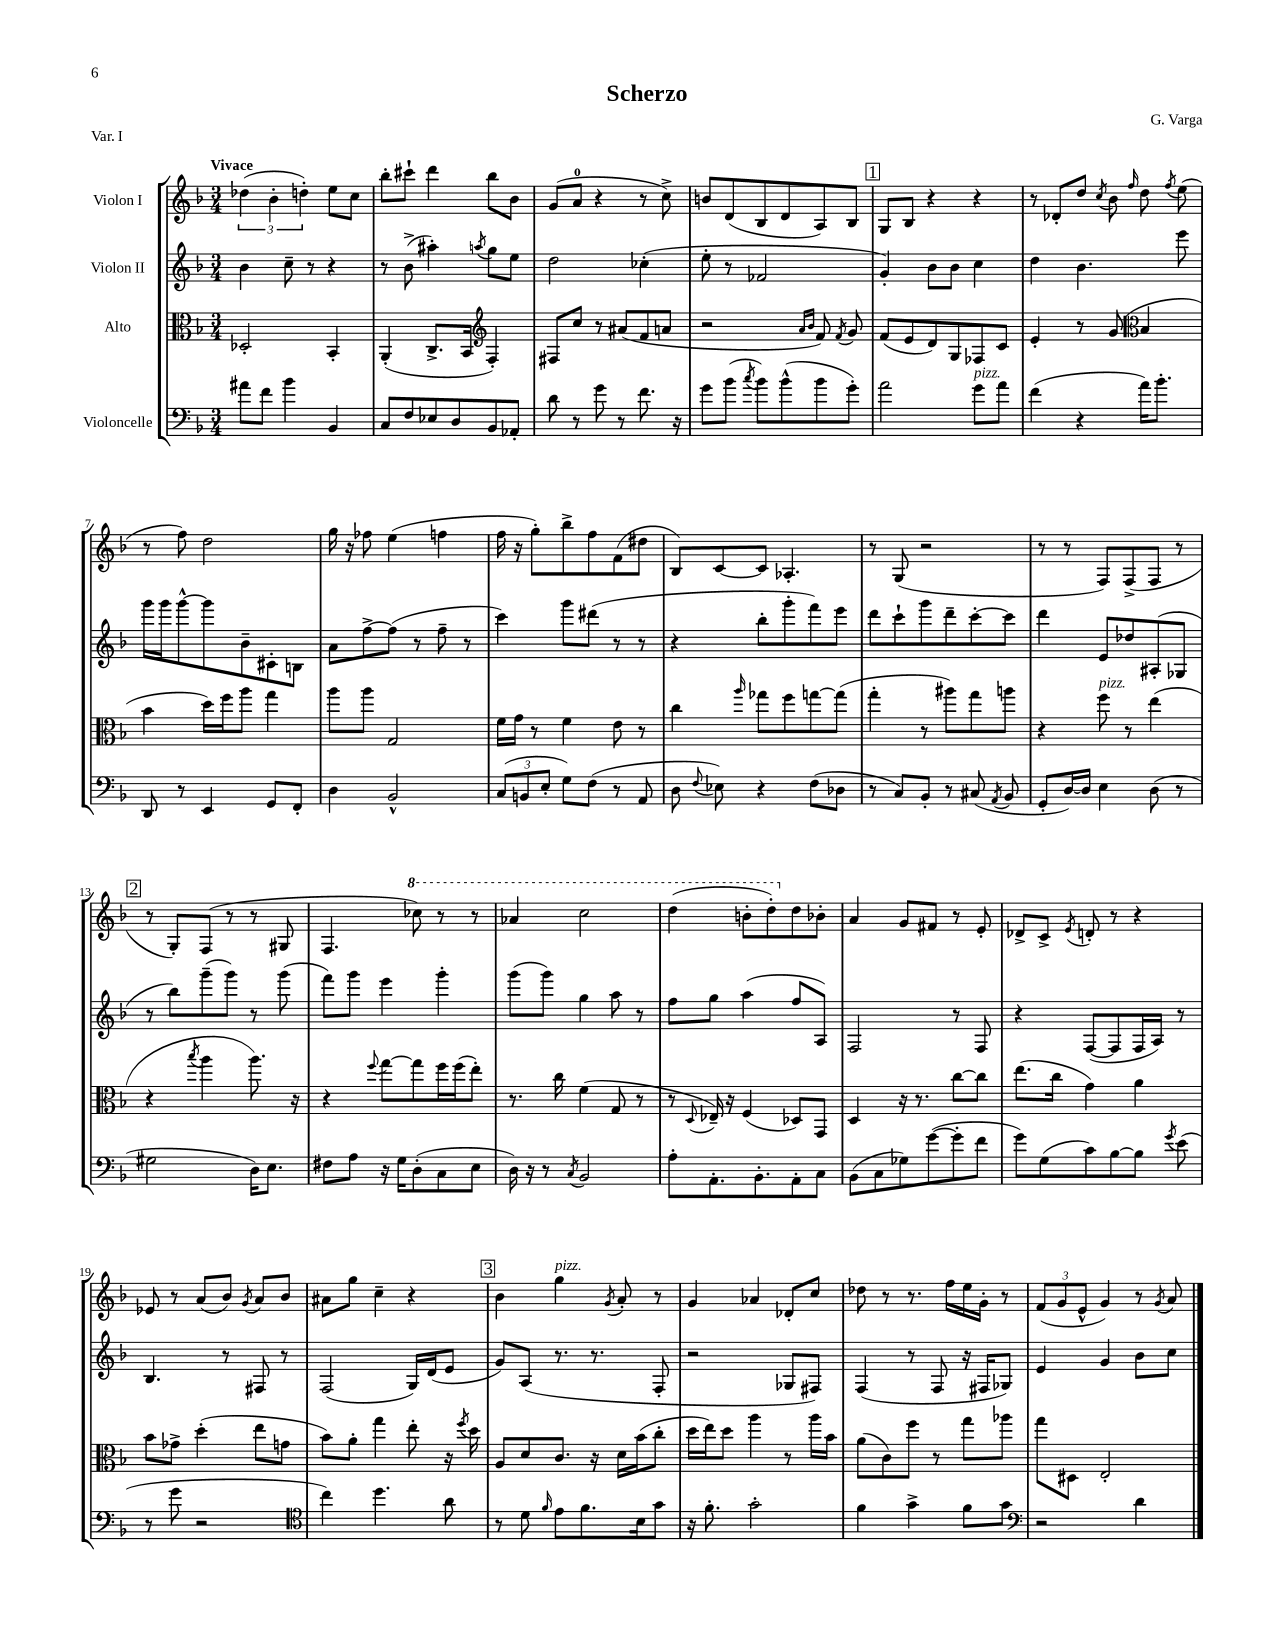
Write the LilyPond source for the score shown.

\header { title = "Scherzo" composer = "G. Varga" piece = "Var. I" }
<<
\new StaffGroup <<
\new Staff = "s0" \with { instrumentName = "Violon I" } {
    \clef treble \key f \major \numericTimeSignature \time 3/4 \tempo "Vivace"
    \autoBeamOff \tuplet 3/2 { des''4( bes'4-. d''4-.) } e''8[ c''8] |
    bes''8[-. cis'''8]-! d'''4 bes''8[ bes'8] |
    g'8[( a'8]-0 r4 r8 c''8->) |
    b'8[ d'8( bes8 d'8 a8) bes8] |
    \mark \markup { \box "1" } g8[ bes8] r4 r4 |
    r8 des'8[-. d''8] \acciaccatura { c''8 } bes'8 \grace { f''16 } d''8 \acciaccatura { f''8 } e''8( |
    r8 f''8) d''2 |
    g''16 r16 fes''8 e''4( f''4 |
    f''16 r16 g''8[-.) bes''8-> f''8 f'8( dis''8] |
    bes8[) c'8~ c'8] aes4.-. |
    r8 g8( r2 |
    r8 r8 f8[) f8->( f8] r8 |
    \mark \markup { \box "2" } r8 g8[-.) f8]( r8 r8 gis8 |
    f4. \ottava #1 ces'''8) r8 r8 |
    aes''4 c'''2 |
    d'''4( b''8[-. d'''8-.) \ottava #0 d''8 bes'!8]-. |
    a'4 g'8[ fis'8] r8 e'8-. |
    des'8[-> c'8]-> \acciaccatura { e'8 } d'8-. r8 r4 |
    ees'8 r8 a'8[( bes'8]) \acciaccatura { g'8 } a'8[ bes'8] |
    ais'8[ g''8] c''4-- r4 |
    \mark \markup { \box "3" } bes'4 g''4^\markup { \italic "pizz." } \acciaccatura { g'8 } a'8-. r8 |
    g'4 aes'4 des'8[-. c''8] |
    des''8 r8 r8. f''16[ e''16 g'16]-. r8 |
    \tuplet 3/2 { f'8[( g'8 e'8]-^ } g'4) r8 \acciaccatura { g'8 } a'8 \bar "|." |
}
\new Staff = "s1" \with { instrumentName = "Violon II" } {
    \clef treble \key f \major \numericTimeSignature \time 3/4
    \autoBeamOff bes'4 c''8-- r8 r4 |
    r8 bes'8->( ais''4-.) \acciaccatura { a''8 } g''8[ e''8] |
    d''2 ces''4-.( |
    e''8-. r8 fes'2 |
    \mark \markup { \box "1" } g'4-.) bes'8[ bes'8] c''4 |
    d''4 bes'4. e'''8 |
    g'''16[ g'''16 g'''8~-^ g'''8 bes'8-- cis'8-. b8] |
    a'8[ f''8~-> f''8]( r8 f''8-- r8 |
    c'''4) g'''8[ dis'''8]( r8 r8 |
    r4 bes''8[-. g'''8-. f'''8) e'''8] |
    d'''8[ c'''8-! g'''8 d'''8-- c'''8~-. c'''8] |
    d'''4 e'8[ des''8 ais8-.( ges8] |
    \mark \markup { \box "2" } r8 bes''8[) g'''8--( g'''8]) r8 g'''8( |
    f'''8[) g'''8] e'''4 g'''4-. |
    g'''8[( g'''8]) g''4 a''8 r8 |
    f''8[ g''8] a''4( f''8[ a8]) |
    f2 r8 f8 |
    r4 f8[~( f8 f16 a16]) r8 |
    bes4. r8 fis8 r8 |
    f2( g16[) d'16( e'8] |
    \mark \markup { \box "3" } g'8[) a8]( r8. r8. f8-. |
    r2 ges8[ fis8]) |
    f4( r8 f8 r16 fis16[ ges8]) |
    e'4 g'4 bes'8[ c''8] \bar "|." |
}
\new Staff = "s2" \with { instrumentName = "Alto" } {
    \clef alto \key f \major \numericTimeSignature \time 3/4
    \autoBeamOff des2-. bes,4-. |
    a,4-.( c8.[-> bes,16] \clef treble f4-.) |
    fis8[ c''8] r8 ais'8[( f'8 a'8] |
    r2 \grace { a'16[ bes'16] } f'8) \acciaccatura { f'8 } g'8 |
    \mark \markup { \box "1" } f'8[( e'8 d'8) g8 fes8 c'8] |
    e'4-. r8 g'8( \clef alto bes4 |
    bes'4 d''16[) f''16 a''8] g''4 |
    a''8[ a''8] g2 |
    f'16[ g'16] r8 f'4 e'8 r8 |
    c''4 \grace { a''16 } ges''8[ f''8 g''8~ g''8]( |
    g''4-. r8 ais''8[) g''8 a''8] |
    r4 f''8^\markup { \italic "pizz." } r8 e''4( |
    \mark \markup { \box "2" } r4 \acciaccatura { bes''8 } a''4 a''8.) r16 |
    r4 \appoggiatura { f''8 } g''8[~ g''8 f''16 f''16( e''8]-.) |
    r8. c''16 f'4( g8 r8 |
    r8 \appoggiatura { d8 } ees16--) r16 f4( des8[) g,8] |
    d4 r16 r8. c''8[~ c''8] |
    e''8.[( c''16] g'4) a'4 |
    bes'8[ ges'8]-> d''4-.( e''8[ g'8] |
    bes'8[) a'8]-. g''4 e''8-. r16 \acciaccatura { f''8 } d''16 |
    \mark \markup { \box "3" } a8[ d'8 c'8.] r16 d'16[ bes'16( c''8]-. |
    d''16[ e''16) d''8] a''4 r8 a''16[ bes'16] |
    a'8[( c'8) f''8] r8 g''8[ aes''8] |
    g''8[ dis8] e2-. \bar "|." |
}
\new Staff = "s3" \with { instrumentName = "Violoncelle" } {
    \clef bass \key f \major \numericTimeSignature \time 3/4
    \autoBeamOff ais'8[ f'8] bes'4 bes,4 |
    c8[ f8 ees8 d8 bes,8 aes,8]-. |
    d'8 r8 g'8 r8 f'8. r16 |
    g'8[ bes'8]( \acciaccatura { c''8 } bes'8[) bes'8-^( bes'8 g'8]-.) |
    \mark \markup { \box "1" } a'2 g'8[^\markup { \italic "pizz." } a'8] |
    f'4( r4 a'16[) bes'8.]-. |
    d,8 r8 e,4 g,8[ f,8]-. |
    d4 bes,2-^ |
    \tuplet 3/2 { c8[( b,8 e8]-. } g8[) f8]( r8 a,8 |
    d8 \appoggiatura { f8 } ees8) r4 f8[( des8] |
    r8 c8[) bes,8]-. r8 cis8( \acciaccatura { a,8 } bes,8 |
    g,8[-. d16~) d16] e4 d8( r8 |
    \mark \markup { \box "2" } gis2 d16[) e8.] |
    fis8[ a8] r16 g16[ d8-.( c8 e8] |
    d16) r16 r8 \acciaccatura { c8 } bes,2 |
    a8[-. a,8.-. bes,8.-. a,8-. c8] |
    bes,8[( c8 ges8) g'8~( g'8-. f'8] |
    g'8[) g8( c'8) bes8~ bes8] \acciaccatura { g'8 } e'8( |
    r8 g'8 r2 |
    \clef tenor c''4) d''4. a'8 |
    \mark \markup { \box "3" } r8 d'8 \grace { f'16 } e'8[ f'8. bes16 g'8] |
    r16 f'8.-. g'2-. |
    f'4 g'4-> f'8[ g'8] |
    \clef bass r2 d'4 \bar "|." |
}
>>
>>
